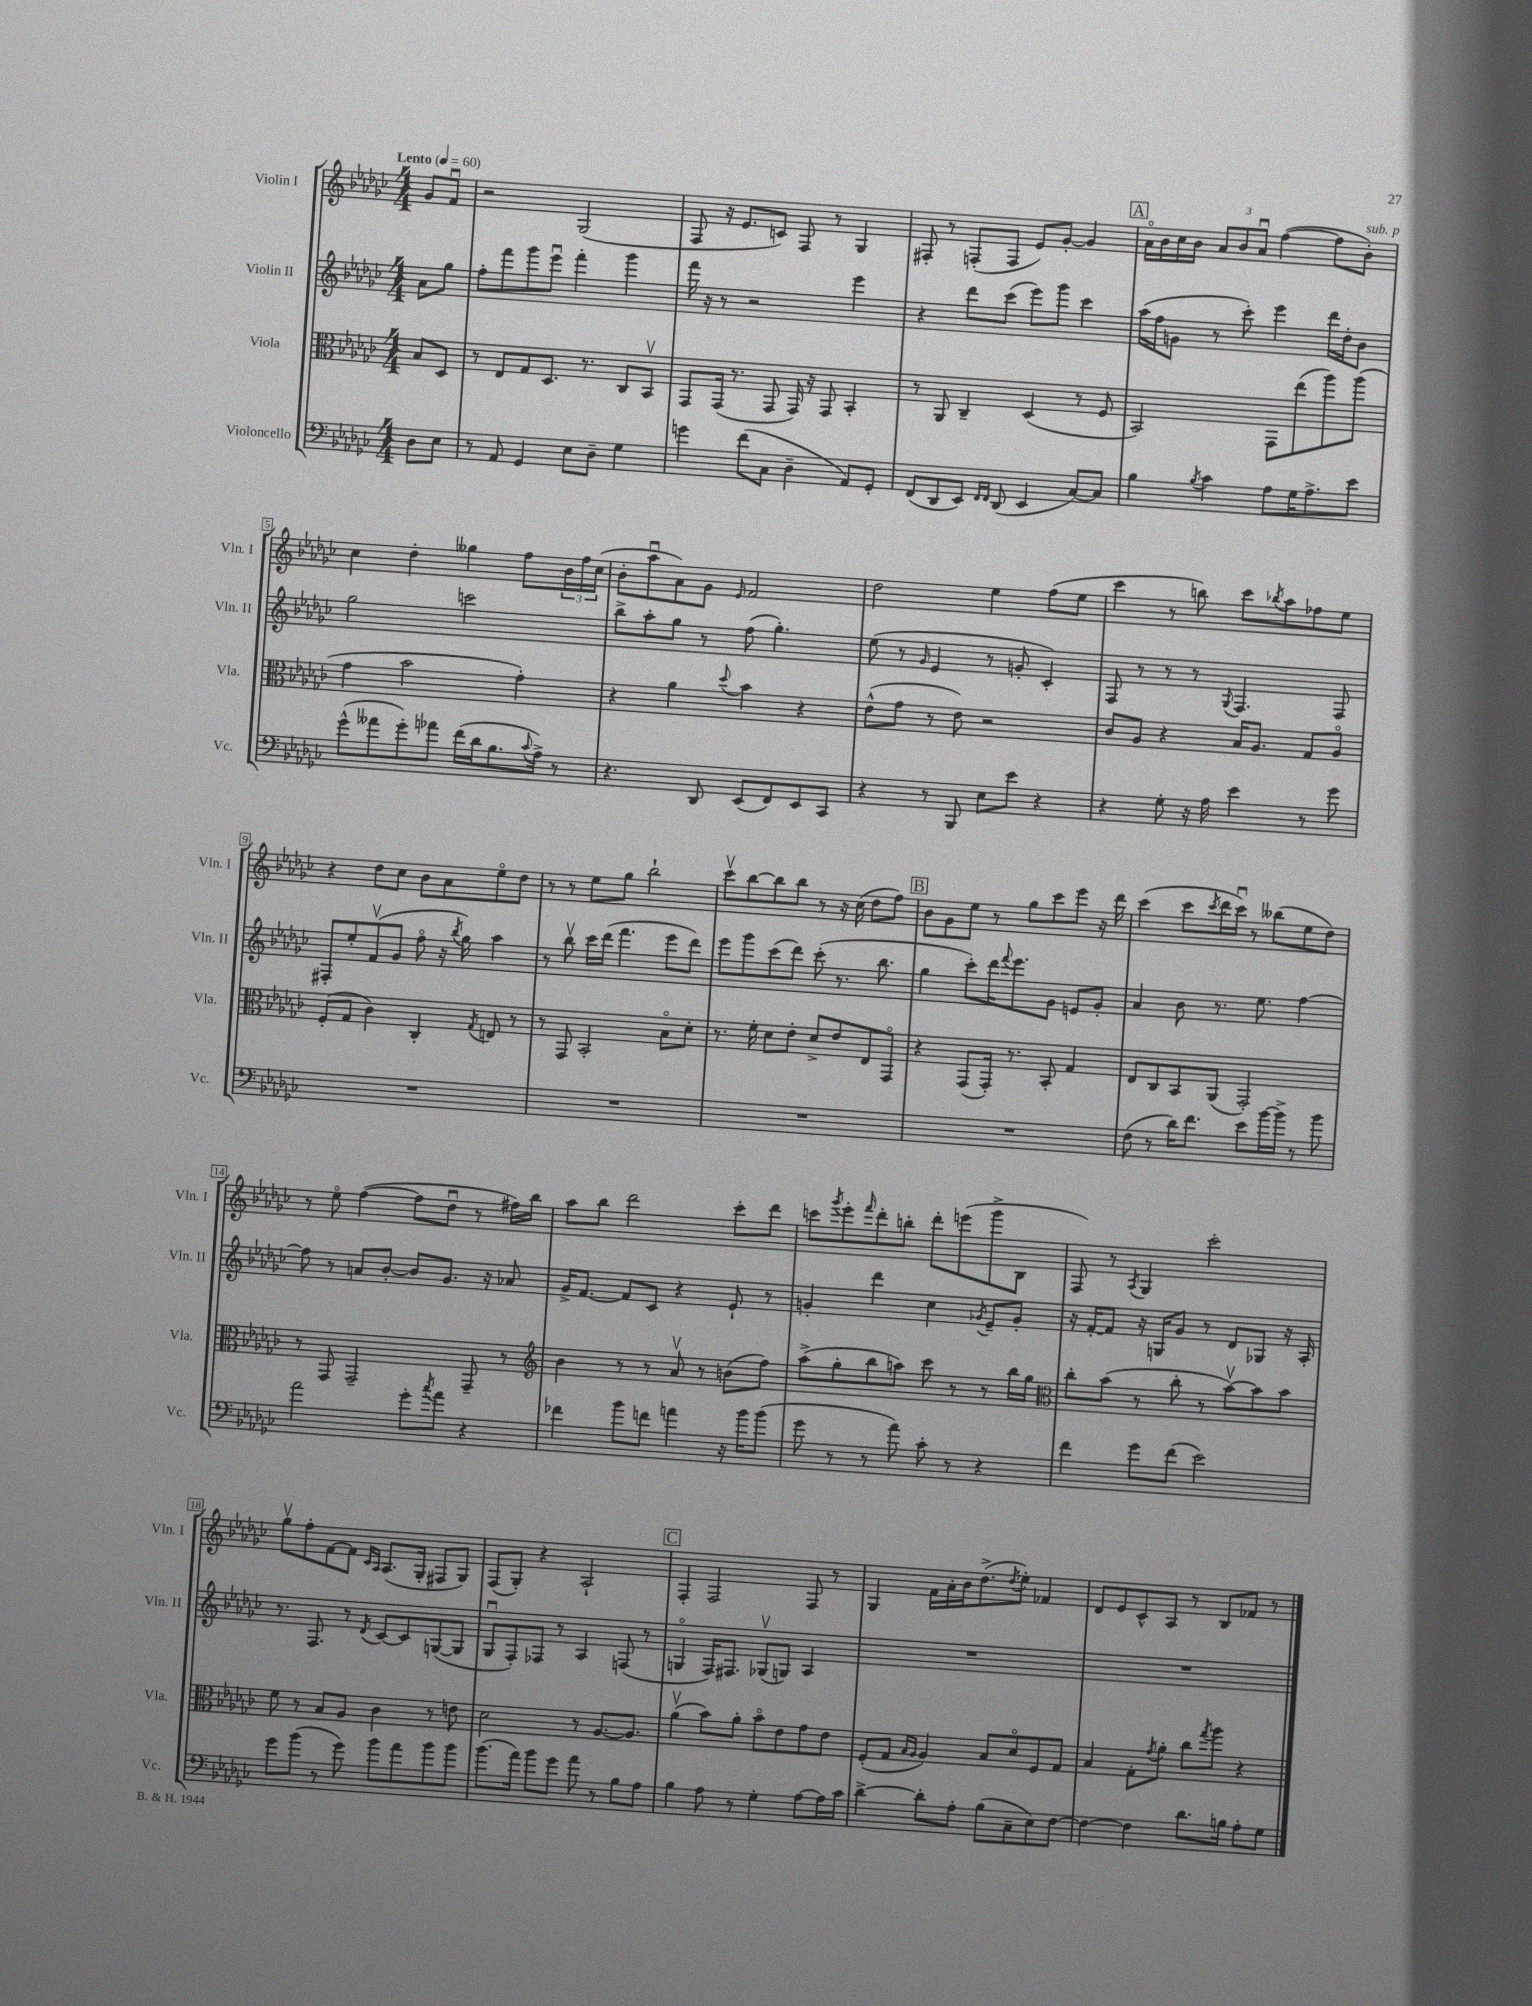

**kern	**kern	**kern	**kern
*staff4	*staff3	*staff2	*staff1
*clefF4	*clefC3	*clefG2	*clefG2
*k[b-e-a-d-g-c-]	*k[b-e-a-d-g-c-]	*k[b-e-a-d-g-c-]	*k[b-e-a-d-g-c-]
*M4/4	*M4/4	*M4/4	*M4/4
*MM60	*MM60	*MM60	*MM60
8D-	8B-	8a-	8g-
8E-	8D-	8gg-	8fu
=	=	=	=
8r	8r	8ff'	2r
8AA-	8E-	8fff	.
4GG-	8G-	8ggg-	.
.	8.D-	8eee-u	.
8E-	.	4fff'	(2G-
.	8.r	.	.
8D-~	.	.	.
4G-	8C-	4ggg-	.
.	8BB-v	.	.
=	=	=	=
4g	8GG-	16fff	8F
.	.	16r	.
.	(16GG-	8r	16r
.	8.r	.	8.e-
(8f	.	2r	.
8C-	8GG-	.	8c)
4D-~	16GG-)	.	8F
.	16r	.	.
.	8GG-	.	8r
8AA-)	4BB-'	4eee-	4G-
8GG-'	.	.	.
=	=	=	=
(8FF	8r	4r	8F#'
8DD-	8AA-	.	8r
8EE-)	4C-~	8ddd-	(8F'
16qqFF	.	.	.
16qqFF	.	.	.
(8DD-	.	(8ccc-	8F
4EE-	(4D-	8eee-)	8e-)
.	.	8ggg-	[8g-'
[8C-)	8r	4ccc-	4g-]
8C-]	8F	.	.
=	=	=	=
4B-	2BB-)	(16aa-	16a-o
.	.	16ff	16b-
.	.	8g	16cc-
.	.	.	16b-
8qB-	.	.	.
4c-	.	8r	12a-
.	.	.	12b-
.	.	8ccc-')	.
.	.	.	12a-u
8A-	8GG-	4eee-	([4ff
16G-	(8ee-	.	.
8.A-^	.	.	.
.	8aa-)	16ddd-	8ff]
.	.	16dd-'	.
8e-	(8aa-	8b-	8b-')
=	=	=	=
(8g-^^	4g-	2gg-	4cc-
8a--	.	.	.
8g-')	2b-	.	4dd-'
8a-	.	.	.
(16f	.	2ccc	4gg--
16d-	.	.	.
8.B-	.	.	.
.	4g-')	.	8ff
8qqc-	.	.	.
16A-^)	.	.	.
8r	.	.	24b-
.	.	.	24ff
.	.	.	(24cc-
=	=	=	=
4.r	4r	8bb-^	8b-'
.	.	8aa-'	8aa-u
.	4a-	8gg-	8a-)
8DD-	.	8r	8g-
.	8qqdd-	.	16qqe-
(8EE-	4b-	(8ff	2f
8FF)	.	4.gg-')	.
8EE-	4r	.	.
8CC-	.	.	.
=	=	=	=
4r	(8e-^^	(8ee-	2dd-
.	8g-	8r	.
.	.	16qqg-	.
8r	8r	4e-	.
8BBB-	8e-)	.	.
8E-	2r	8r	4ee-
8e-	.	8g'	.
4r	.	4c-')	(8ff
.	.	.	8ee-
=	=	=	=
4r	8c-	8F	4ccc-
.	8A-	8r	.
8G-'	4r	8r	8r
16r	.	8r	8bb)
16A-	.	.	.
.	.	8qqG-	.
4e-	16B-	4.F	8ccc-
.	8.A-	.	.
.	.	.	8qbb-
.	.	.	8aa-
8r	8G-	.	8ff-
8g-	8A-o	8F	8ee-
=	=	=	=
1r	(8F'	8F#'	4r
.	8G-	8ee-'	.
.	4c-)	(8fv	8dd-
.	.	8g-	8cc-
.	4C-'	8ffo	8b-
.	.	16r	8a-
.	.	8qbb-	.
.	.	16gg-)	.
.	8qG-	.	.
.	8E	4aa-	8ee-o
.	8r	.	8dd-
=	=	=	=
1r	8r	8r	8r
.	8GG-	8bb-v	8r
.	2BB-'	16ccc-	8ee-
.	.	(16ddd-	.
.	.	4.fff	8gg-
.	.	.	2bb-`
.	8B-o	8eee-	.
.	8d-'	8ddd-)	.
=	=	=	=
1r	8.r	8eee-	8ccc-v
.	.	8ggg-	[8bb-
.	16f'	.	.
.	8d-	(8ccc-	8bb-]
.	8e-'	8ddd-)	8bb-
.	8d-^	(8ccc-'	8r
.	8e-	8.r	16r
.	.	.	(16cc-
.	8E-	.	8dd-
.	.	8.bb-	.
.	8GG-o	.	8ff)
=	=	=	=
1r	4r	4gg-	8b-
.	.	.	8g-
.	(8GG-	8ccc-')	8ee-
.	16GG-')	16ddd-	8r
.	.	8qqfff	.
.	8.r	8.eee-	.
.	.	.	8gg-
.	8BB-'	8g-	8ccc-
.	4G-	8e	8eee-
.	.	8g-'	16r
.	.	.	16ddd-
=	=	=	=
(8F	8E-	4a-	(4ccc-
8r	8C-	.	.
16d-)	8BB-	8b-	8ccc-
8.f	.	.	.
.	.	.	8qccc-
.	(8AA-	8.r	16ddd-
.	.	.	16ccc-u)
8e-	2GG-')	.	8r
.	.	8.ee-	.
[16b-	.	.	(8bb--
16b-^]	.	.	.
8r	.	[4ff	8ee-
8b-	.	.	8dd-)
=	=	=	=
2a-	8r	8ff]	8r
.	8GG-	8r	8ee-o
.	2GG-~	8a	([4ff
.	.	[8b-'	.
8g-'	.	8b-]	8ff]
8qcc-	.	.	.
8a-	.	8.g-	8dd-u
4r	8GG-~	.	8r
.	.	16r	.
.	8r	8a-	16ff#)
.	.	.	16bb-
=	=	=	=
*	*clefG2	*	*
4f-	4b-	16g-^	8aa-
.	.	[8.f	.
.	.	.	8bb-
8b-	8r	8f]	2ddd-
8f	8r	8c-	.
4a	8a-v	4r	.
.	8r	.	.
16r	(8b	8e-`	8ccc-'
16b-	.	.	.
(8b-	8ff)	8r	8ddd-
=	=	=	=
8g-	(8aa-^	4g'	8ccc
.	.	.	8qggg-
8r	8gg-'	.	8eee-'
.	.	.	16qqfff
8r	8bb-	4ddd-	8ddd-'
8a-)	8aa)	.	8bb'
8c-'	8ccc-	4cc-	8ddd-'
8r	8r	.	(8eee
.	.	8qg-	.
4r	8r	8e-~	8ggg-^
.	16bb-	8g-'	8B-
.	16gg-	.	.
=	=	=	=
*	*clefC3	*	*
4f	8cc-'	16r	8F)
.	.	[16f'	.
.	(8b-	8f]	8r
.	.	.	8qA-
8g-	8r	16r	4G-
.	.	16G	.
(8f	8cc-'	8g-	.
2e-)	8r	8r	2ccc-'
.	[8b-v)	8d-	.
.	8b-]	8G-	.
.	8b-	16r	.
.	.	16A-'	.
=	=	=	=
8g-	8f	8.r	8gg-v
(8b-	8r	.	8ff'
.	.	8.F	.
8r	8B-	.	[8f
8g-)	8A-	8r	8f]
.	.	.	16qqc-
.	.	8qd-	16qqA-
8b-	4c-	[8c-	(8.A-
8a-	.	8c-]	.
.	.	.	16G-'
8b-	8r	([8G	8F#
8b-	8e	8G]	8G-)
=	=	=	=
(8.b-	2d-	8G-u	(8F
.	.	8F')	8G-')
16a-)	.	.	.
8b-	.	8F-	4r
8g-	.	8r	.
8a-	8r	4A-	2A-`
8r	[8.A-	.	.
8B-	.	(8F	.
.	8.A-]	.	.
8A-	.	8r	.
=	=	=	=
4B-	(4a-v	4Go	4F'
8A-	8b-)	16F)	2F
.	.	8.F#	.
8r	8a-'	.	.
4G-'	8b-o	(8G-v	.
.	8e-	8G)	.
[8A-	8g-	4A-	8F
16A-]	8e-	.	8r
16c-	.	.	.
=	=	=	=
[4d-^	(8F'	1r	4G-
.	8G-	.	.
.	16qqB-	.	.
.	16qqA-	.	.
8d-']	4A-)	.	16f
.	.	.	16a-'
8A-'	.	.	16b-
.	.	.	(8.dd-^
(8B-	8B-	.	.
.	.	.	8qdd-
8C-~	8d-o	.	8ee-')
8E-)	8F	.	4f-
[8F	8G-	.	.
=	=	=	=
4F_	4B-	1r	8d-
.	.	.	8e-
4F]	8G-'	.	8c-^^
.	8qg-	.	.
.	8a-'	.	8A-
8.d-	8cc-	.	8r
.	8qgg-	.	.
.	8aa-	.	8B-
16B	.	.	.
8A-'	4r	.	8f-
8G-	.	.	8r
==	==	==	==
*-	*-	*-	*-
